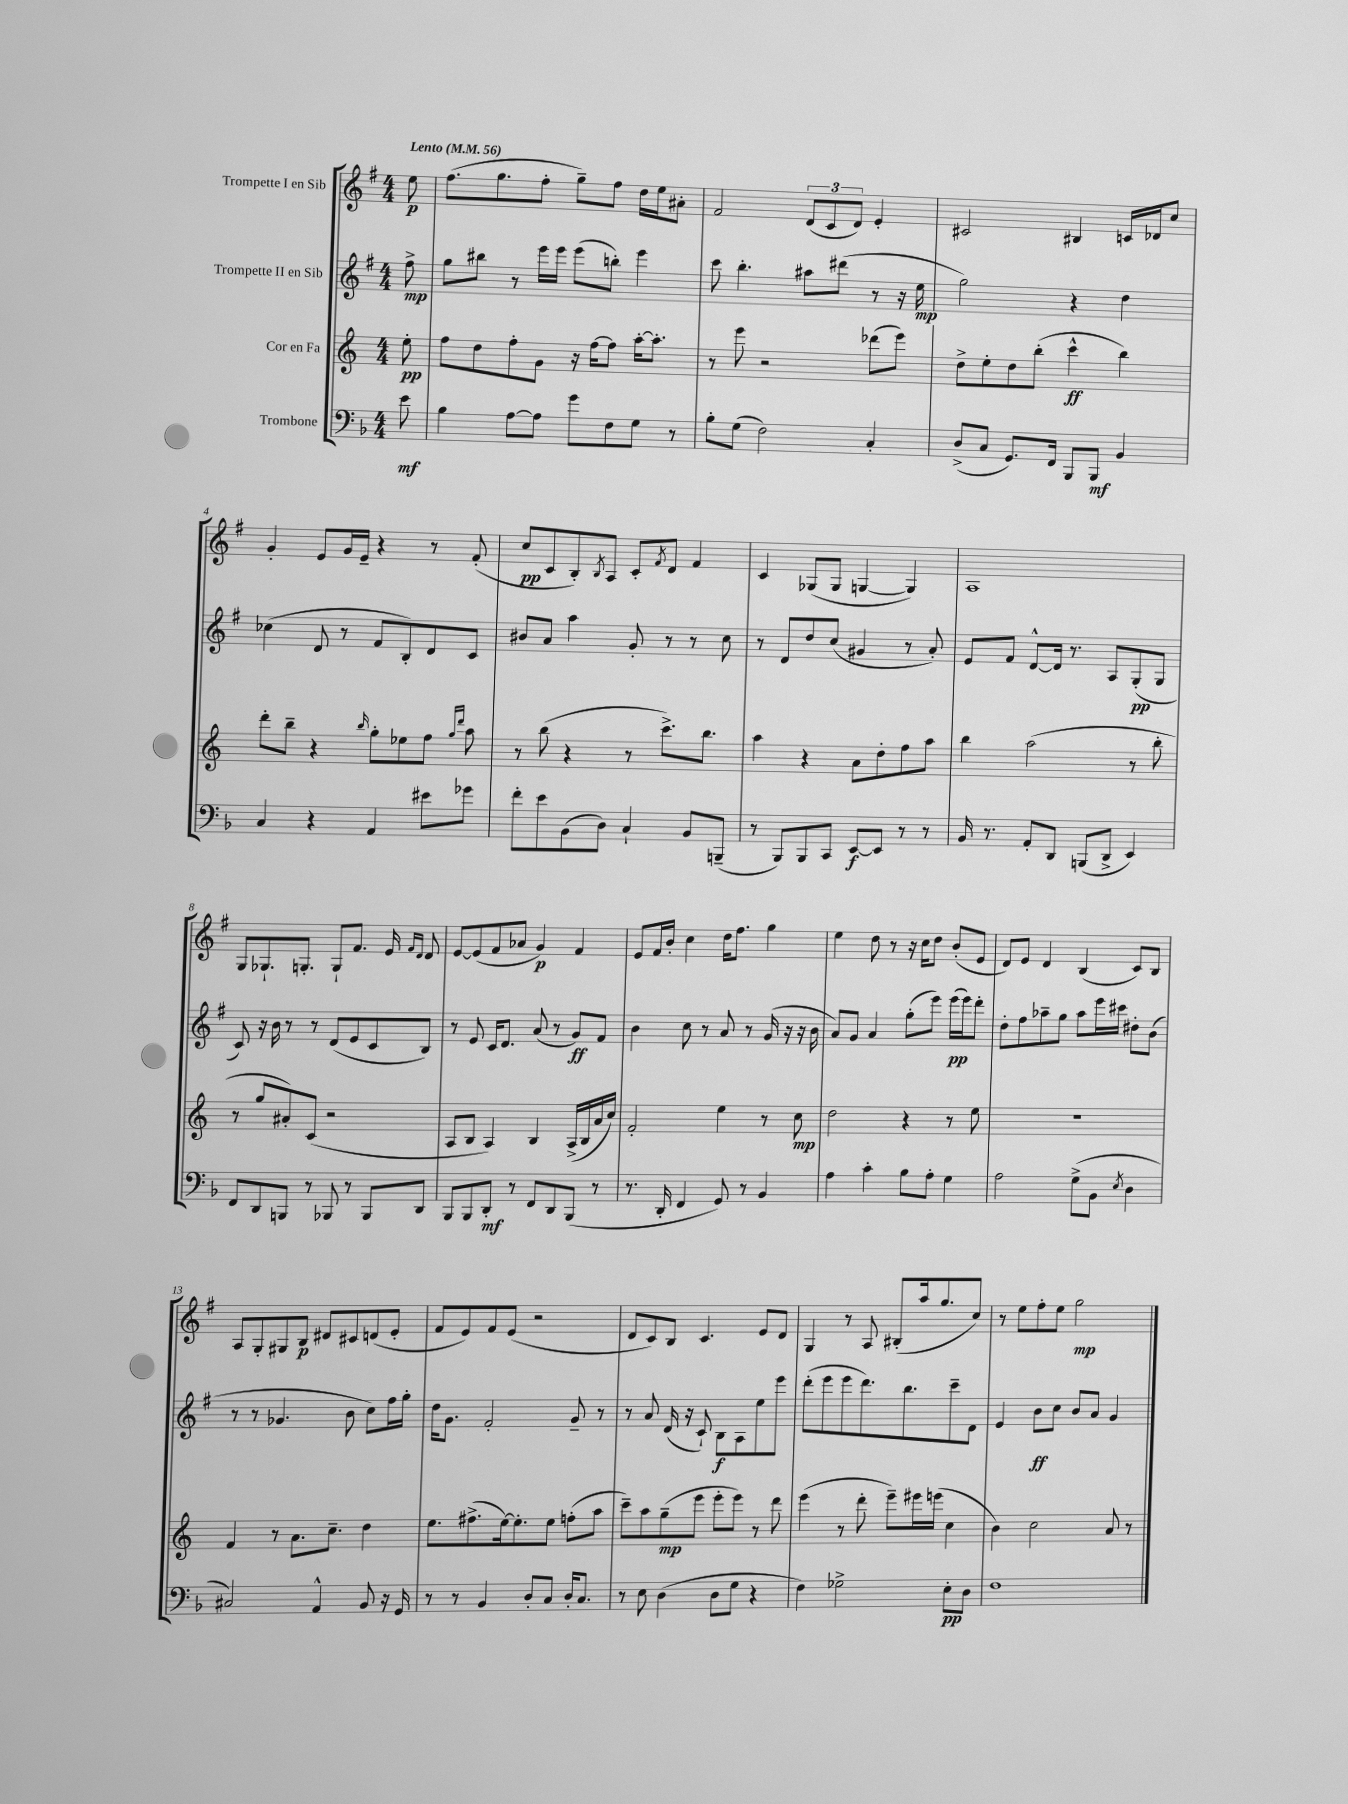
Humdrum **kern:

**kern	**kern	**kern	**kern
*staff4	*staff3	*staff2	*staff1
*clefF4	*clefG2	*clefG2	*clefG2
*k[b-]	*k[]	*k[f#]	*k[f#]
*M4/4	*M4/4	*M4/4	*M4/4
*MM56	*MM56	*MM56	*MM56
8e\	8ee'\	8ff#^\	8ee\
=	=	=	=
4B-\	8ff\L	8gg\L	(8.ff#\L
.	8dd\	8bb#\J	.
.	.	.	8.gg\
[8A\L	8ff'\	8r	.
8A\]J	8g\J	16eee\LL	8ff#'\J
.	.	16eee\JJ	.
8g\L	16r	(8eee\L	8gg~\L)
.	[16ff\LK	.	.
8F\	8ff\]J	8bb'\J)	8ff#\J
8G\J	[16aa'\LK	4eee\	16dd\LL
.	8.aa'\]J	.	16ee\J
8r	.	.	8a#'\J
=	=	=	=
8B-'\L	8r	8ccc\	2f#/
(8G\J	8eee\	4.bb'\	.
2F\)	2r	.	.
.	.	8aa#\L	(12d/L
.	.	.	12c/
.	.	(8ddd#\J	.
.	.	.	12d/J)
4C'/	(8ddd-\L	8r	4e'/
.	8eee\J)	16r	.
.	.	16ee\	.
=	=	=	=
(8D^/L	8dd^\L	2gg\)	2c#/
8C/J	8ee'\	.	.
8.GG/L)	8dd\	.	.
.	(8bb'\J	.	.
16FF/Jk	.	.	.
8BBB-/L	4ccc^^\	4r	4B#/
8BBB-/J	.	.	.
4BB-/	4bb\)	4dd\	16c/LL
.	.	.	16d-/J
.	.	.	8cc/J
=	=	=	=
4C/	8ddd'\L	(4cc-\	4g'/
.	8bb~\J	.	.
4r	4r	8d/	8e/L
.	.	8r	16g/L
.	.	.	16e~/JJ
.	16qqbb/	.	.
4AA/	8gg'\L	8f#/L	4r
.	8ee-\	8B'/)	.
8e#\L	8ff\J	8d/	8r
.	16qqgg/LL	.	.
.	16qqddd/JJ	.	.
8g-\J	8aa\	8c/J	(8f#'/
=	=	=	=
8f'\L	8r	8b#/L	8cc/L
8e\	(8bb\	8a/J	8c/
(8BB-\	4r	4aa\	8B'/)
.	.	.	8qB/
8D\J)	.	.	8A/J
4C`/	8r	8g'/	8c'/L
.	.	.	8qf#/
.	8.ccc^\L)	8r	8d/J
8BB-/L	.	8r	4f#/
.	8.bb\J	.	.
(8BBB~/J	.	8cc\	.
=	=	=	=
8r	4aa\	8r	4c/
8BBB-/L)	.	8d/L	.
8BBB-/	4r	8dd/	(8G-/L
8CC/J	.	(8cc/J	8G-/J
[8EE/L	8a\L	4g#/	[4G/
8EE/]J	8dd'\	.	.
8r	8ff\	8r	4G/])
8r	8aa\J	8a'/)	.
=	=	=	=
16BB-/	4bb\	8e/L	1A
8.r	.	.	.
.	.	8f#/J	.
8AA'/L	(2aa\	[8d^^/L	.
8DD/J	.	16d/]Jk	.
.	.	8.r	.
(8BBB/L	.	.	.
8DD^/J	.	8A/L	.
4EE/)	8r	(8G'/	.
.	8bb'\	8G/J	.
=	=	=	=
8FF/L	8r	8c/)	8G/L
8DD/	8gg/L	16r	8.G-`/
.	.	16b\	.
8BBB/J	8a#'/)	8r	.
.	.	.	8.G'/J
8r	(8c/J	8r	.
8BBB-/	2r	(8d/L	8G`/L
8r	.	8e/	8.f#/J
8BBB-/L	.	8c/	.
.	.	.	16e/
.	.	.	16qqf#/LL
.	.	.	16qqd/JJ
8DD/J	.	8B/J)	8d/
=	=	=	=
8BBB-/L	8A/L	8r	[8e/L
8BBB-/	8B/J	8e/	(8e/]
8DD'/J	4A/)	16c/LK	8f#/
.	.	8.d/J	.
8r	.	.	8a-/J
8FF/L	4B/	(8a/	4g/)
8DD/	.	8r	.
(8BBB-/J	(16A^/LL	8g/L)	4f#/
.	16B/	.	.
8r	16a/	8f#/J	.
.	16cc/JJ)	.	.
=	=	=	=
8.r	2f'/	4b\	8e/L
.	.	.	16f#/L
16DD'/	.	.	16b'/JJ
4FF/	.	8cc\	4cc\
.	.	8r	.
8GG/)	4ee\	8a/	16dd\LK
.	.	.	8.ff#\J
8r	.	8r	.
4BB-/	8r	(16g/	4gg\
.	.	16r	.
.	8cc\	16r	.
.	.	16b\	.
=	=	=	=
4A\	2dd\	8a/L)	4ee\
.	.	8g/J	.
4c'\	.	4a/	8dd\
.	.	.	8r
8B-\L	4r	(8gg'\L	16r
.	.	.	16cc\LK
8A'\J	.	8eee\J)	8dd\J
4G\	8r	(16eee\LL	(8b'/L
.	.	16eee\J)	.
.	8ee\	8ddd'\J	8e/J
=	=	=	=
2A\	1r	8dd'\L	8d/L)
.	.	8ff#\	8e/J
.	.	8aa-~\	4d/
.	.	8gg\J	.
(8G^\L	.	8aa-\L	(4B/
8BB-\J	.	16eee\L	.
.	.	16ccc#\JJ	.
8qE/	.	.	.
4D\	.	8dd#'\L	8c/L)
.	.	(8b\J	8B/J
=	=	=	=
2C#/)	4f/	8r	8A/L
.	.	8r	8G'/
.	8r	4.g-/	8G#/
.	8.a\L	.	8B/J
4AA^^/	.	.	8d#/L
.	8.cc~\J	.	.
.	.	8b\	8c#/
8BB-/	4dd\	8cc\L)	(8d/
16r	.	16ff#\L	8e'/J
16GG/	.	16gg'\JJ	.
=	=	=	=
8r	8.ee\L	16dd\LK	8f#/L
.	.	8.g\J	.
8r	.	.	8e/)
.	(8.ff#^\	.	.
4BB-/	.	2f#'/	8f#/
.	[16ee\k)	.	(8e/J
.	8.ee'\]	.	.
8D'/L	.	.	2r
8C/J	8ee\J	.	.
16D'/LK	(8ff'\L	8g~/	.
8.C/J	.	.	.
.	8aa\J	8r	.
=	=	=	=
8r	8ccc~\L)	8r	8d/L
8E\	8aa\	8a/	8c/)
(4D\	(8gg~\	(16d/	8B/J
.	.	16r	.
.	8eee\J	8c`/)	4.c/
8D\L	8eee'\L	8B\L	.
8G\J	8eee\J)	8A\	.
4r	8r	8ee\	8e/L
.	8ddd\	8eee\J	8d/J
=	=	=	=
4F\)	(4eee\	(8ddd'\L	4G/
.	.	8eee\	.
2G-^\	8r	8eee\	8r
.	8ddd'\	8.ddd\)	8A/
.	8eee~\L)	.	(8B#'/L
.	.	8.bb\	.
.	16eee#\L	.	16aa/k
.	(16eee\JJ	.	8.gg/
8E'\L	4cc\	8ccc~\	.
8D\J	.	8d\J	8cc/J)
=	=	=	=
1F	4b\)	4e/	8r
.	.	.	8ee\L
.	2cc\	8b\L	8ff#'\
.	.	8cc\J	8ee\J
.	.	8b/L	2gg\
.	.	8a/J	.
.	8a/	4g/	.
.	8r	.	.
==	==	==	==
*-	*-	*-	*-
